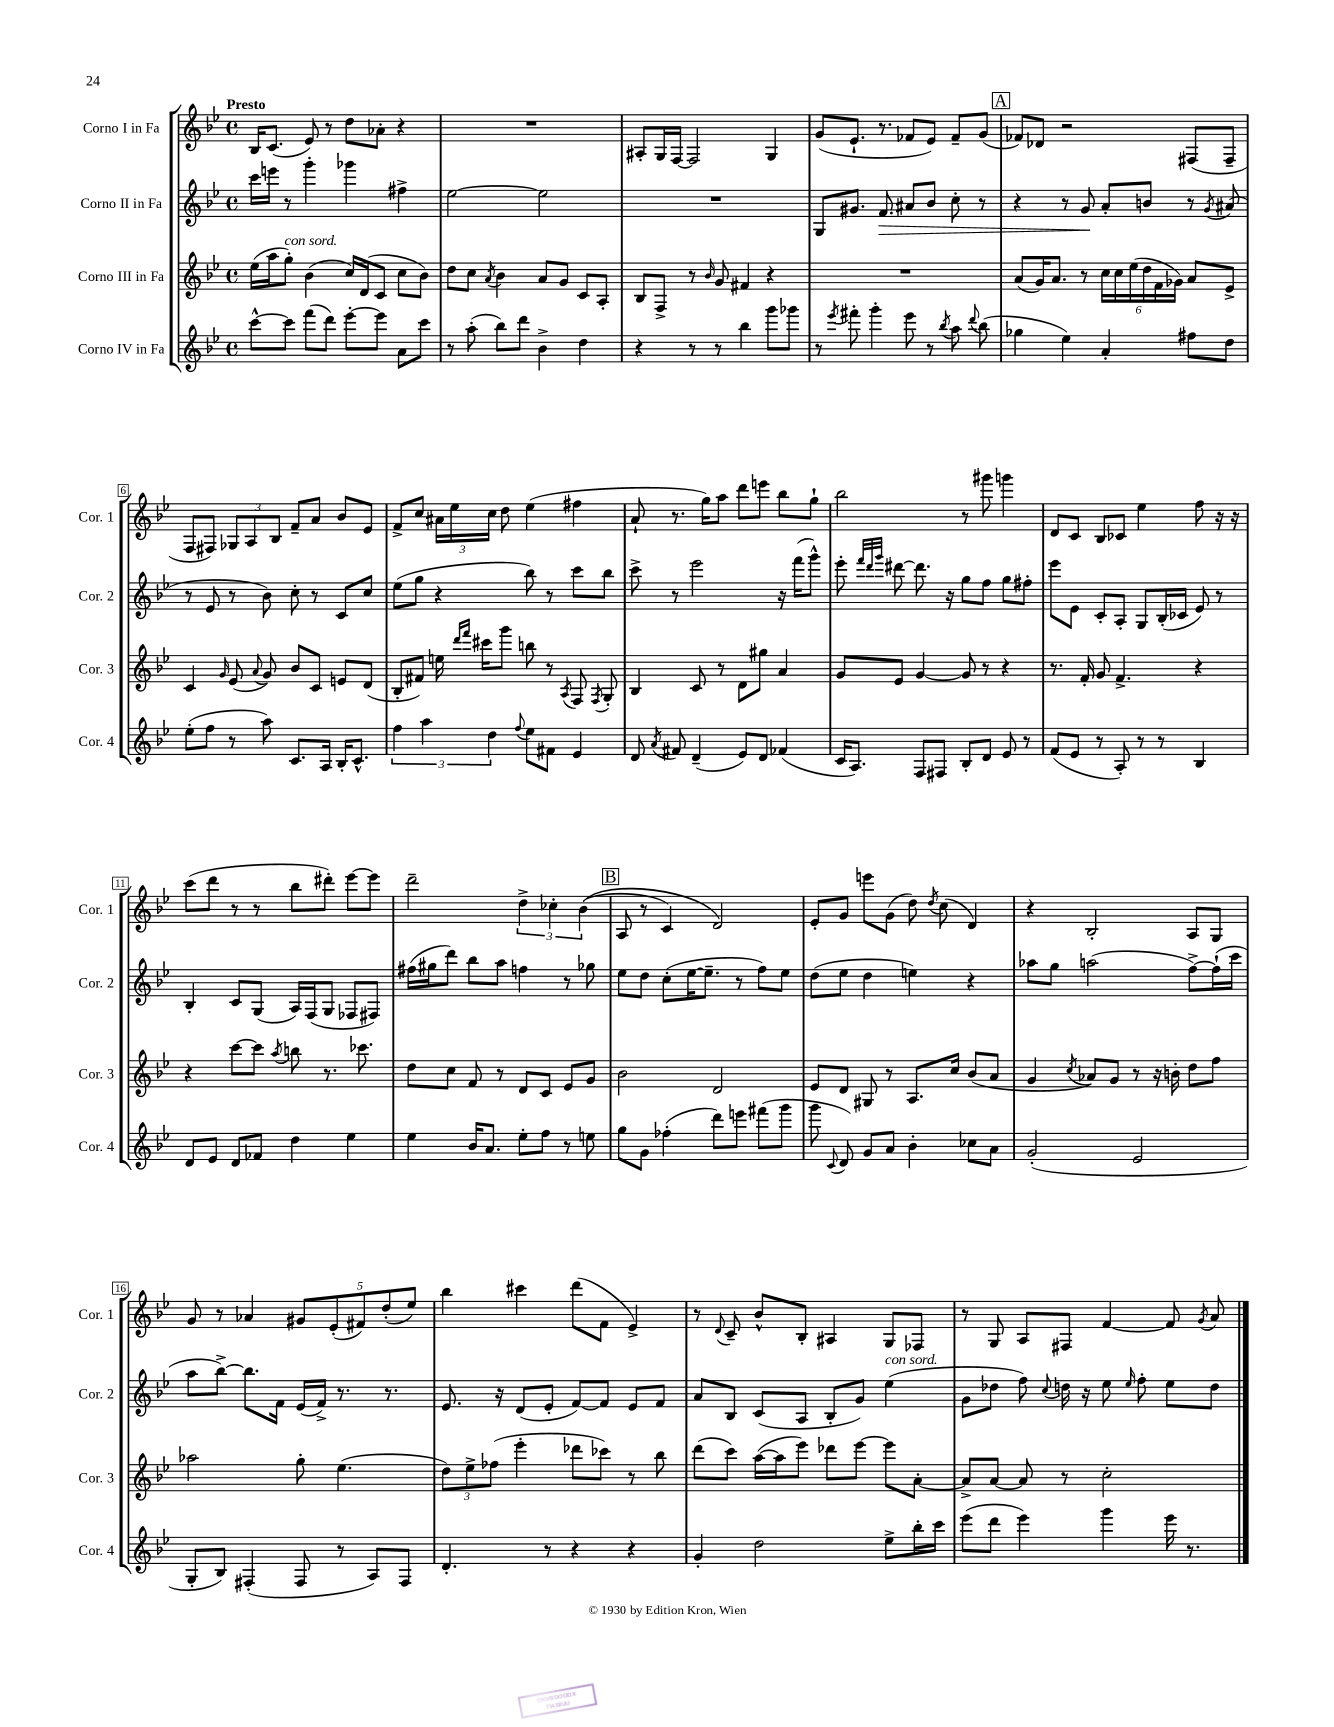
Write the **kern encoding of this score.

**kern	**kern	**kern	**kern
*staff4	*staff3	*staff2	*staff1
*clefG2	*clefG2	*clefG2	*clefG2
*k[b-e-]	*k[b-e-]	*k[b-e-]	*k[b-e-]
*M4/4	*M4/4	*M4/4	*M4/4
*met(c)	*met(c)	*met(c)	*met(c)
[8ccc^^	(16ee-	16ccc	16B-
.	16aa	16eee	(8.c
8ccc]	8gg')	8r	.
(8fff	(4b-	4ggg'	8e-)
8ddd)	.	.	8r
[8eee-'	16cc)	4ggg-	8dd
.	(16d	.	.
8eee-]	8c	.	8a-'
8a	8cc	4ff#^	4r
8ccc	8b-)	.	.
=	=	=	=
8r	8dd	[2ee-	1r
(8aa'	8cc	.	.
.	8qa	.	.
8bb-)	4b-	.	.
8ddd	.	.	.
4b-^	8a	2ee-]	.
.	8g	.	.
4dd	8c	.	.
.	8A'	.	.
=	=	=	=
4r	8B-	1r	8A#'
.	8F^	.	16G
.	.	.	[16F
8r	8r	.	2F]
.	16qqb-	.	.
8r	8g	.	.
4bb-	4f#	.	.
8ggg	4r	.	4G
8ggg-	.	.	.
=	=	=	=
8r	1r	8G	(8g
8qeee-	.	.	.
8fff#'	.	8.g#	8.e-`
4ggg'	.	.	.
.	.	8.f	8.r
8eee-	.	8a#	8f-
8r	.	8b-	8e-)
8qbb-	.	.	.
8aa	.	8cc'	8f-~
8qqddd	.	.	.
(8bb-	.	8r	(8g
=	=	=	=
4gg-	(8a	4r	8f-)
.	16g)	.	8d-
.	8.a	.	.
4ee-)	.	8r	2r
.	8r	8g	.
4a'	24cc	8a'	.
.	24cc	.	.
.	(24ee-	.	.
.	24dd	8b	.
.	24f	.	.
.	24g-)	.	.
8ff#	8a	8r	(8F#
.	.	8qg	.
8dd	8e-^	(8a#	8F#~
=	=	=	=
(8ee-'	4c	8r	8F
8ff	.	8e-	8F#)
.	16qqg	.	.
8r	(8e-	8r	12G-
.	.	.	12A
.	8qqa	.	.
8aa)	8g)	8b-)	.
.	.	.	12B-
8.c	8b-	8cc'	8f~
.	8c	8r	8a
16A	.	.	.
16B-'	8e	8c	8b-
8.c^^	.	.	.
.	(8d	8cc	8e-
=	=	=	=
6ff	8B-'	(8ee-	8f^
.	8f#)	8gg	8cc
6aa	.	.	.
.	16ee	4r	24a#
.	.	.	24ee-
.	16qqddd	.	.
.	16qqfff	.	.
.	16ccc#	.	.
6dd	.	.	24cc
.	8ggg	.	8dd
8qqff	.	.	.
8ee-	8bb	8bb-)	(4ee-
8f#	8r	8r	.
.	8qA	.	.
4e-	8F	8ccc	4ff#
.	8qF	.	.
.	8G'	8bb-	.
=	=	=	=
8d	4B-	8ccc^	8a`
8qa	.	.	.
8f#	.	8r	8.r
(4d~	8c	2eee-	.
.	.	.	16gg)
.	8r	.	8aa
8e-)	8d	.	8ddd
8d	8gg#	.	8eee
(4f-	4a	16r	8bb-
.	.	(16fff	.
.	.	8ggg^^)	8gg`
=	=	=	=
16c	8g	8eee-'	2bb-
8.A)	.	.	.
.	.	32qqfff	.
.	.	32qqddd	.
.	.	32qqggg	.
.	8e-	[8ddd#	.
8F	[4g	8.ddd#]	.
8F#	.	.	.
.	.	16r	.
8B-'	8g]	8gg	8r
8d	8r	8ff	8ggg#
8e-	4r	8gg	4ggg
8r	.	8ff#'	.
=	=	=	=
(8f	8.r	8eee-	8d
8e-	.	8e-	8c
.	16f'	.	.
8r	8g	8c'	8B-
8A')	4.f^	8A'	8c-
8r	.	8G	4ee-
8r	.	(16B-'	.
.	.	16c-	.
4B-	4r	8e-)	8ff
.	.	8r	16r
.	.	.	16r
=	=	=	=
8d	4r	4B-'	(8ccc
8e-	.	.	8ddd
8d	[8ccc	8c	8r
8f-	8ccc]	(8G	8r
.	8qaa	.	.
4dd	8bb	16A)	8bb-
.	.	(16F	.
.	8.r	8G	8ddd#')
4ee-	.	8F-	[8eee-
.	8.ccc-	.	.
.	.	8F#)	8eee-]
=	=	=	=
4ee-	8dd	(16ff#	2ddd~
.	.	16gg#	.
.	8cc	8ddd)	.
16b-	8f	8bb-	.
8.a	.	.	.
.	8r	8aa	.
8ee-'	8d	4ff	6dd^
8ff	8c	.	.
.	.	.	6cc-'
8r	8e-	8r	.
.	.	.	&((6b-
8ee	8g	8gg-	.
=	=	=	=
8gg	2b-	8ee-	8A
8g	.	8dd	8r
(4ff-'	.	(8cc'	4c)
.	.	[16ee-	.
.	.	8.ee-~]	.
8ddd)	2d	.	2d&)
8eee	.	8r	.
(8fff#	.	8ff)	.
8ggg	.	8ee-	.
=	=	=	=
8ggg	8e-	(8dd	8e-'
8qqc	.	.	.
8d)	8d	8ee-	8g
8g	8G#	4dd	8eee
8a	8r	.	(8g
4b-'	8.A	4ee)	8dd)
.	.	.	8qdd
.	.	.	(8cc
.	16cc	.	.
8cc-	(8b-	4r	4d)
8a	8a	.	.
=	=	=	=
(2g'	4g	8aa-	4r
.	.	8gg	.
.	8qcc	.	.
.	8a-)	(2aa	2B-'
.	8g	.	.
2e-	8r	.	.
.	16r	.	.
.	16b'	.	.
.	8dd	[8ff^)	8A
.	8ff	(16ff`]	8G
.	.	16ccc	.
=	=	=	=
8G'	2aa-	8aa	8g
8B-)	.	[8bb-^)	8r
(4F#'	.	8.bb-]	4a-
.	.	16f	.
8F#	8gg'	(16e-	10g#
.	.	16f^)	.
.	.	.	(10e-'
8r	(4.ee-	8.r	.
.	.	.	10f#)
8A)	.	.	.
.	.	.	(10dd'
.	.	8.r	.
8F#	.	.	.
.	.	.	10ee-)
=	=	=	=
4.d'	12dd)	8.e-	4bb-
.	12ee-^	.	.
.	(12ff-	.	.
.	.	16r	.
.	4eee-'	(8d	4ccc#
8r	.	8e-'	.
4r	8ddd-	[8f)	(8ddd
.	8ccc-)	8f]	8f
4r	8r	8e-	4e-^)
.	8bb-	8f	.
=	=	=	=
4g'	(8ddd	8a	8r
.	.	.	8qqd
.	8ccc)	8B-	8c~
2dd	([16aa	(8c	8b-^^
.	16aa]	.	.
.	8eee-)	8A	8B-'
.	8ddd-	8B-'	4A#
.	[8eee-	8g)	.
8ee-^	8eee-]	(4ee-	8G
16bb-'	[8a'	.	8F-
16ccc	.	.	.
=	=	=	=
(8eee-	8a^]	8g	8r
8ddd	[8a	8dd-	8G
4eee-)	8a]	8ff)	8A
.	.	8qqcc	.
.	8r	16dd	8F#
.	.	16r	.
4ggg	2cc'	8ee-	[4f
.	.	16qqee-	.
.	.	8ff'	.
16eee-	.	8ee-	8f]
8.r	.	.	.
.	.	.	8qg
.	.	8dd	8a
==	==	==	==
*-	*-	*-	*-
